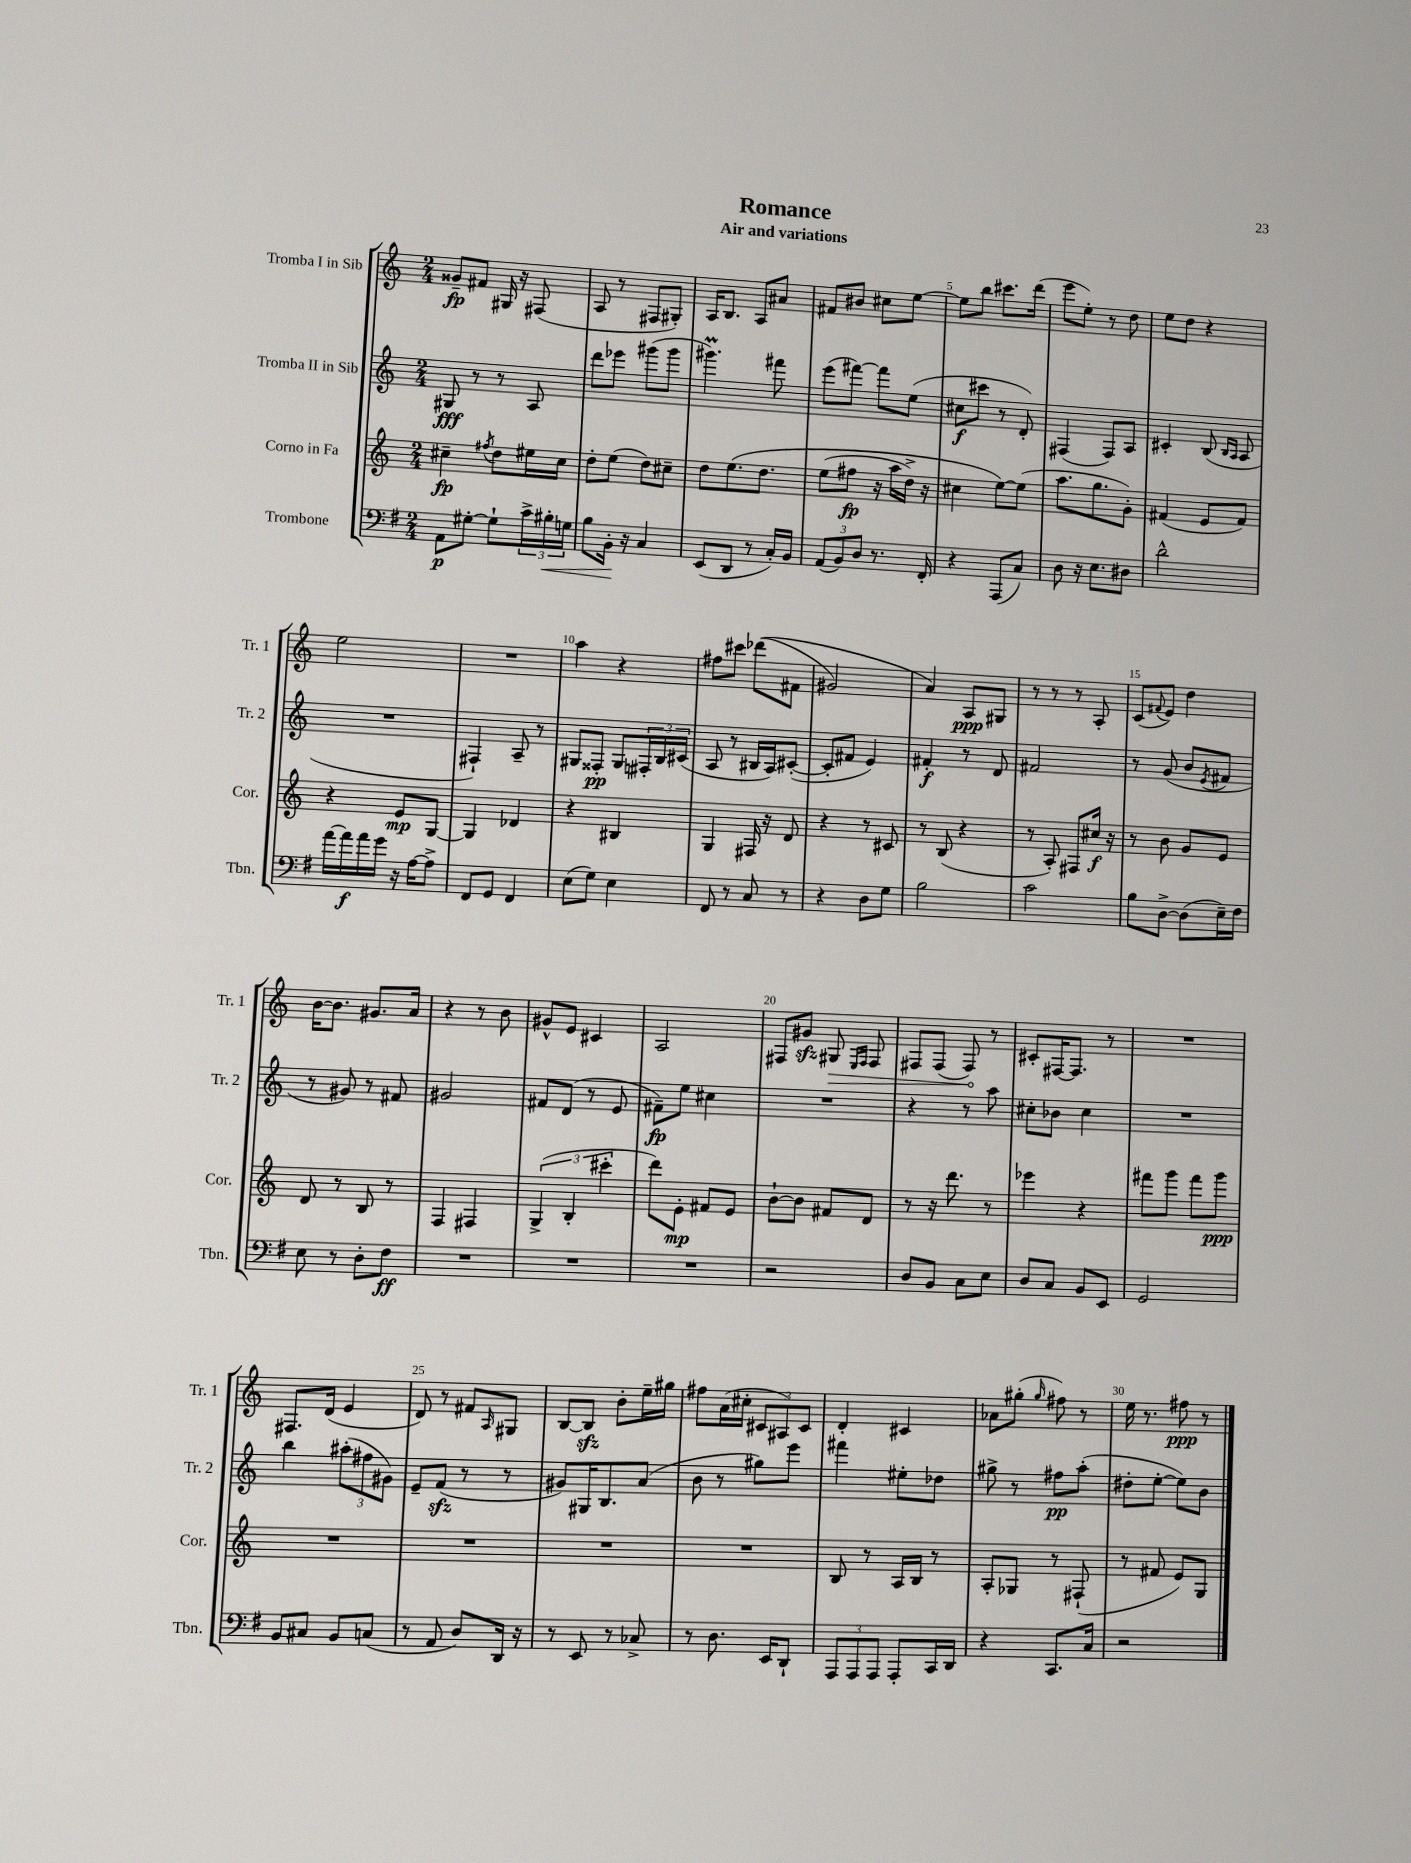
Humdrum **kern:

**kern	**dynam	**kern	**dynam	**kern	**dynam	**kern	**dynam
*part4	*part4	*part3	*part3	*part2	*part2	*part1	*part1
*staff4	*staff4	*staff3	*staff3	*staff2	*staff2	*staff1	*staff1
*I"Trombone	*	*I"Corno in Fa	*	*I"Tromba II in Sib	*	*I"Tromba I in Sib	*
*I'Tbn.	*	*I'Cor.	*	*I'Tr. 2	*	*I'Tr. 1	*
*clefF4	*	*clefG2	*	*clefG2	*	*clefG2	*
*k[f#]	*	*k[]	*	*k[]	*	*k[]	*
*M2/4	*	*M2/4	*	*M2/4	*	*M2/4	*
=1	=1	=1	=1	=1	=1	=1	=1
8AA\L	p	4cc#X~\	fp	8G#X/	fff	8g##X~/L	fp
[8G#X'\J	.	.	.	8r	.	8f#X/J	.
.	.	8qff#X/	.	.	.	.	.
8G#`\L]	.	8dd\L	.	8r	.	16G#X/	.
.	.	.	.	.	.	16r	.
24c^\L	.	16ee#X\L	.	8A/	.	(8F#X/	.
!	!LO:HP:b	!	!	!	!	!	!
24B#X'\	<	.	.	.	.	.	.
.	.	16cc#\JJ	.	.	.	.	.
24Gn\JJ	.	.	.	.	.	.	.
=2	=2	=2	=2	=2	=2	=2	=2
8B\L	.	8dd'\L	.	8ddd\L	.	8A/	.
16BB'\Jk	.	(8ee\J	.	8eee-X\J	.	8r	.
16r	[	.	.	.	.	.	.
4C/	.	8dd\L)	.	(8ggg#X\L	.	8F#X/L	.
.	.	8cc#X~\J	.	8ggg#\J	.	8G#X'/J)	.
=3	=3	=3	=3	=3	=3	=3	=3
(8EE/L	.	8dd\L	.	4.ggg#Xm\)	.	16A/KL	.
.	.	.	.	.	.	8.B/J	.
8DD/J	.	(8.ee\	.	.	.	.	.
8r	.	.	.	.	.	8A/L	.
.	.	8.dd\J	.	.	.	.	.
16C'/LL)	.	.	.	8fff#X\	.	8a#X/J	.
16BB/JJ	.	.	.	.	.	.	.
=4	=4	=4	=4	=4	=4	=4	=4
(12AA/L	.	(8ee\L	.	(8eee\L	.	8f#X/L	.
12BB/)	.	.	.	.	.	.	.
.	.	8ff#X\J	fp	[8fff#X\J)	.	8b#X/J	.
12D/J	.	.	.	.	.	.	.
8.r	.	16r	.	8fff#\L]	.	8cc#X\L	.
.	.	16aa\LL	.	.	.	.	.
.	.	16dd^\JJ)	.	(8ee\J	.	[8ee\J	.
16FF#'/	.	16r	.	.	.	.	.
=5	=5	=5	=5	=5	=5	=5	=5
4r	.	4cc#X\	.	8cc#X\L	f	8ee\L]	.
.	.	.	.	8ccc#X\J	.	8bb\J	.
(8AAA/L	.	[8ee\L)	.	8r	.	8.ccc#X\L	.
8C/J)	.	(8ee\J]	.	8d'/)	.	.	.
.	.	.	.	.	.	(16ddd\Jk	.
=6	=6	=6	=6	=6	=6	=6	=6
8D\	.	8.aa\L	.	(4F#X/	.	8eee\L	.
16r	.	.	.	.	.	8ee'\J)	.
8.E\L	.	8.gg\	.	.	.	.	.
.	.	.	.	8F#/L)	.	8r	.
8D#X\J	.	8g'\J)	.	8A/J	.	8dd\	.
=7	=7	=7	=7	=7	=7	=7	=7
2d^^\	.	(4f#X/	.	4c#X'/	.	8ee\L	.
.	.	.	.	.	.	8dd\J	.
.	.	8e/L	.	(8B/	.	4r	.
.	.	.	.	16qqB/LL	.	.	.
.	.	.	.	16qqA/JJ	.	.	.
.	.	8f#/J)	.	8A/	.	.	.
!!LO:LB:g=z
=8	=8	=8	=8	=8	=8	=8	=8
[16a\LL	.	4r	.	2r	.	2ee\	.
16a\]	f	.	.	.	.	.	.
16a\	.	.	.	.	.	.	.
16g\JJ	.	.	.	.	.	.	.
16r	.	8e/L	mp	.	.	.	.
[16A\KL	.	.	.	.	.	.	.
8A^\J]	.	[8G/J	.	.	.	.	.
=9	=9	=9	=9	=9	=9	=9	=9
8FF#/L	.	4G/]	.	4F#X`/)	.	2r	.
8GG/J	.	.	.	.	.	.	.
4FF#/	.	4d-X/	.	8A~/	.	.	.
.	.	.	.	8r	.	.	.
=10	=10	=10	=10	=10	=10	=10	=10
(8E\L	.	4r	.	8G#X/L	.	4aa\	.
8G\J)	.	.	.	8F##X'/J	pp	.	.
4E\	.	4B#X/	.	8G#/L	.	4r	.
.	.	.	.	24F#X'/L	.	.	.
.	.	.	.	24B/	.	.	.
.	.	.	.	(24c#X/JJ	.	.	.
=11	=11	=11	=11	=11	=11	=11	=11
8FF#/	.	4G/	.	8A/	.	8ff#X\L	.
8r	.	.	.	8r	.	8ccc#X\J	.
8C/	.	16F#X/	.	16B#X/LL	.	((8ddd-X\L	.
.	.	16r	.	16A/J)	.	.	.
8r	.	8d/	.	([8c#X'/J	.	8f#X\J	.
=12	=12	=12	=12	=12	=12	=12	=12
4r	.	4r	.	8c#'/L]	.	2g#X/)	.
.	.	.	.	8f#X/J	.	.	.
8D\L	.	8r	.	4e/)	.	.	.
8G\J	.	8c#X/	.	.	.	.	.
=13	=13	=13	=13	=13	=13	=13	=13
2B\	.	8r	.	4f#X'/	f	4a/)	.
.	.	(8B/	.	.	.	.	.
.	.	4r	.	8r	.	8A/L	ppp
.	.	.	.	8d/	.	8G#X/J	.
=14	=14	=14	=14	=14	=14	=14	=14
2c\	.	8r	.	2f#X/	.	8r	.
.	.	8A'/)	.	.	.	8r	.
.	.	8F#X/L	.	.	.	8r	.
.	.	16cc#X/Jk	f	.	.	8A'/	.
.	.	16r	.	.	.	.	.
=15	=15	=15	=15	=15	=15	=15	=15
8B\L	.	8r	.	8r	.	(8c/L	.
.	.	.	.	.	.	8qqf#X/	.
[8D^\J	.	8b\	.	(8g/	.	8e/J)	.
(8D\L]	.	8g/L	.	8b/L	.	4dd\	.
.	.	.	.	8qe/	.	.	.
16E~\L)	.	8e/J	.	8f#X/J	.	.	.
16F#\JJ	.	.	.	.	.	.	.
!!LO:LB:g=z
=16	=16	=16	=16	=16	=16	=16	=16
8E\	.	8d/	.	8r	.	[16b\KL	.
.	.	.	.	.	.	8.b\J]	.
8r	.	8r	.	8g#X/)	.	.	.
8D'\L	.	8B/	.	8r	.	8.g#X/L	.
8F#\J	ff	8r	.	8f#X/	.	.	.
.	.	.	.	.	.	16a/Jk	.
=17	=17	=17	=17	=17	=17	=17	=17
2r	.	4F/	.	2g#X/	.	4r	.
.	.	4F#X/	.	.	.	8r	.
.	.	.	.	.	.	8b\	.
=18	=18	=18	=18	=18	=18	=18	=18
2r	.	(6G^/	.	8f#X/L	.	8g#X^^/L	.
.	.	.	.	(8d/J	.	8e/J	.
.	.	6B'/	.	.	.	.	.
.	.	.	.	8r	.	4c#X/	.
.	.	6ccc#X'\	.	.	.	.	.
.	.	.	.	8e/	.	.	.
=19	=19	=19	=19	=19	=19	=19	=19
2r	.	8ddd\L)	.	8f#X~\L)	fp	2A/	.
.	.	8e'\J	mp	8ee\J	.	.	.
.	.	8f#X/L	.	4cc#X\	.	.	.
.	.	8e/J	.	.	.	.	.
=20	=20	=20	=20	=20	=20	=20	=20
2r	.	[8b`\L	.	2r	.	8F#X/L	.
.	.	8b\J]	.	.	.	8g#Xzz/J	.
!	!	!	!	!	!	!	!LO:HP:b
.	.	8f#X/L	.	.	.	8G#X/	>
.	.	.	.	.	.	16qqE/LL	.
.	.	.	.	.	.	16qqF#/JJ	.
.	.	8d/J	.	.	.	8F#/	.
=21	=21	=21	=21	=21	=21	=21	=21
8D/L	.	8r	.	4r	.	8F#X/L	.
8BB/J	.	16r	.	.	.	(8F#/J	.
.	.	8.ddd\	.	.	.	.	.
8C\L	.	.	.	8r	.	8F#/)	.
8E\J	.	8r	.	8aa\	.	8r	]
=22	=22	=22	=22	=22	=22	=22	=22
8D/L	.	4eee-X\	.	8cc#X'\L	.	8c#X'/L	.
8C/J	.	.	.	8b-X\J	.	[16F#X/K	.
.	.	.	.	.	.	8.F#/J]	.
8BB/L	.	4r	.	4cc#\	.	.	.
8EE/J	.	.	.	.	.	8r	.
=23	=23	=23	=23	=23	=23	=23	=23
2GG/	.	8fff#X\L	.	2r	.	2r	.
.	.	8ggg\J	.	.	.	.	.
.	.	8fff#\L	.	.	.	.	.
.	.	8ggg\J	ppp	.	.	.	.
!!LO:LB:g=z
=24	=24	=24	=24	=24	=24	=24	=24
8BB/L	.	2r	.	4bb\	.	8.F#X/L	.
8C#X/J	.	.	.	.	.	.	.
.	.	.	.	.	.	(16d/Jk	.
8BB/L	.	.	.	(12aa#X'\L	.	4e/	.
.	.	.	.	12ff#X\	.	.	.
(8Cn/J	.	.	.	.	.	.	.
.	.	.	.	12g#X\J)	.	.	.
=25	=25	=25	=25	=25	=25	=25	=25
8r	.	2r	.	8e~/L	.	8d/)	.
8AA/	.	.	.	(8fzz/J	.	8r	.
8D/L)	.	.	.	8r	.	8f#X/L	.
.	.	.	.	.	.	16qqA/	.
16DD/Jk	.	.	.	8r	.	8G#X/J	.
16r	.	.	.	.	.	.	.
=26	=26	=26	=26	=26	=26	=26	=26
8r	.	2r	.	8g#X/L)	.	[8B/L	.
8EE/	.	.	.	16G#X/K	.	8Bzz/J]	.
.	.	.	.	8.B/	.	.	.
8r	.	.	.	.	.	8b'\L	.
8C-X^/	.	.	.	(8a/J	.	16ee~\L	.
.	.	.	.	.	.	16gg#X\JJ	.
=27	=27	=27	=27	=27	=27	=27	=27
8r	.	2r	.	8b\	.	8ff#X\L	.
8.D\	.	.	.	8r	.	(16a\L	.
.	.	.	.	.	.	16cc#X'\JJ	.
.	.	.	.	8gg#X\L)	.	12c#X/L	.
16EE/KL	.	.	.	.	.	.	.
.	.	.	.	.	.	12A#X/)	.
8DD`/J	.	.	.	8eee\J	.	.	.
.	.	.	.	.	.	12c#/J	.
=28	=28	=28	=28	=28	=28	=28	=28
12AAA/L	.	8B/	.	4fff#X\	.	4d'/	.
12AAA/	.	.	.	.	.	.	.
.	.	8r	.	.	.	.	.
12AAA/J	.	.	.	.	.	.	.
8AAA'/L	.	16A/LL	.	8ee#X'\L	.	4c#X/	.
.	.	16B/JJ	.	.	.	.	.
16CC/L	.	8r	.	8dd-X\J	.	.	.
16DD/JJ	.	.	.	.	.	.	.
=29	=29	=29	=29	=29	=29	=29	=29
4r	.	8A'/L	.	8gg#X^\	.	8a-X\L	.
.	.	8G-X/J	.	8r	.	(8gg#X'\J	.
.	.	.	.	.	.	16qqgg#/	.
8.CC/L	.	8r	.	8ff#X\L	pp	8ff#X\)	.
.	.	(8F#X`/	.	(8aa'\J	.	8r	.
16C/Jk	.	.	.	.	.	.	.
=30	=30	=30	=30	=30	=30	=30	=30
2r	.	8r	.	8dd#X'\L	.	16ee\	.
.	.	.	.	.	.	8.r	.
.	.	8f#X/	.	[8ee'\J	.	.	.
.	.	8e/L)	.	8ee\L])	.	8ff#X\	ppp
.	.	8G/J	.	8b\J	.	8r	.
==	==	==	==	==	==	==	==
*-	*-	*-	*-	*-	*-	*-	*-
